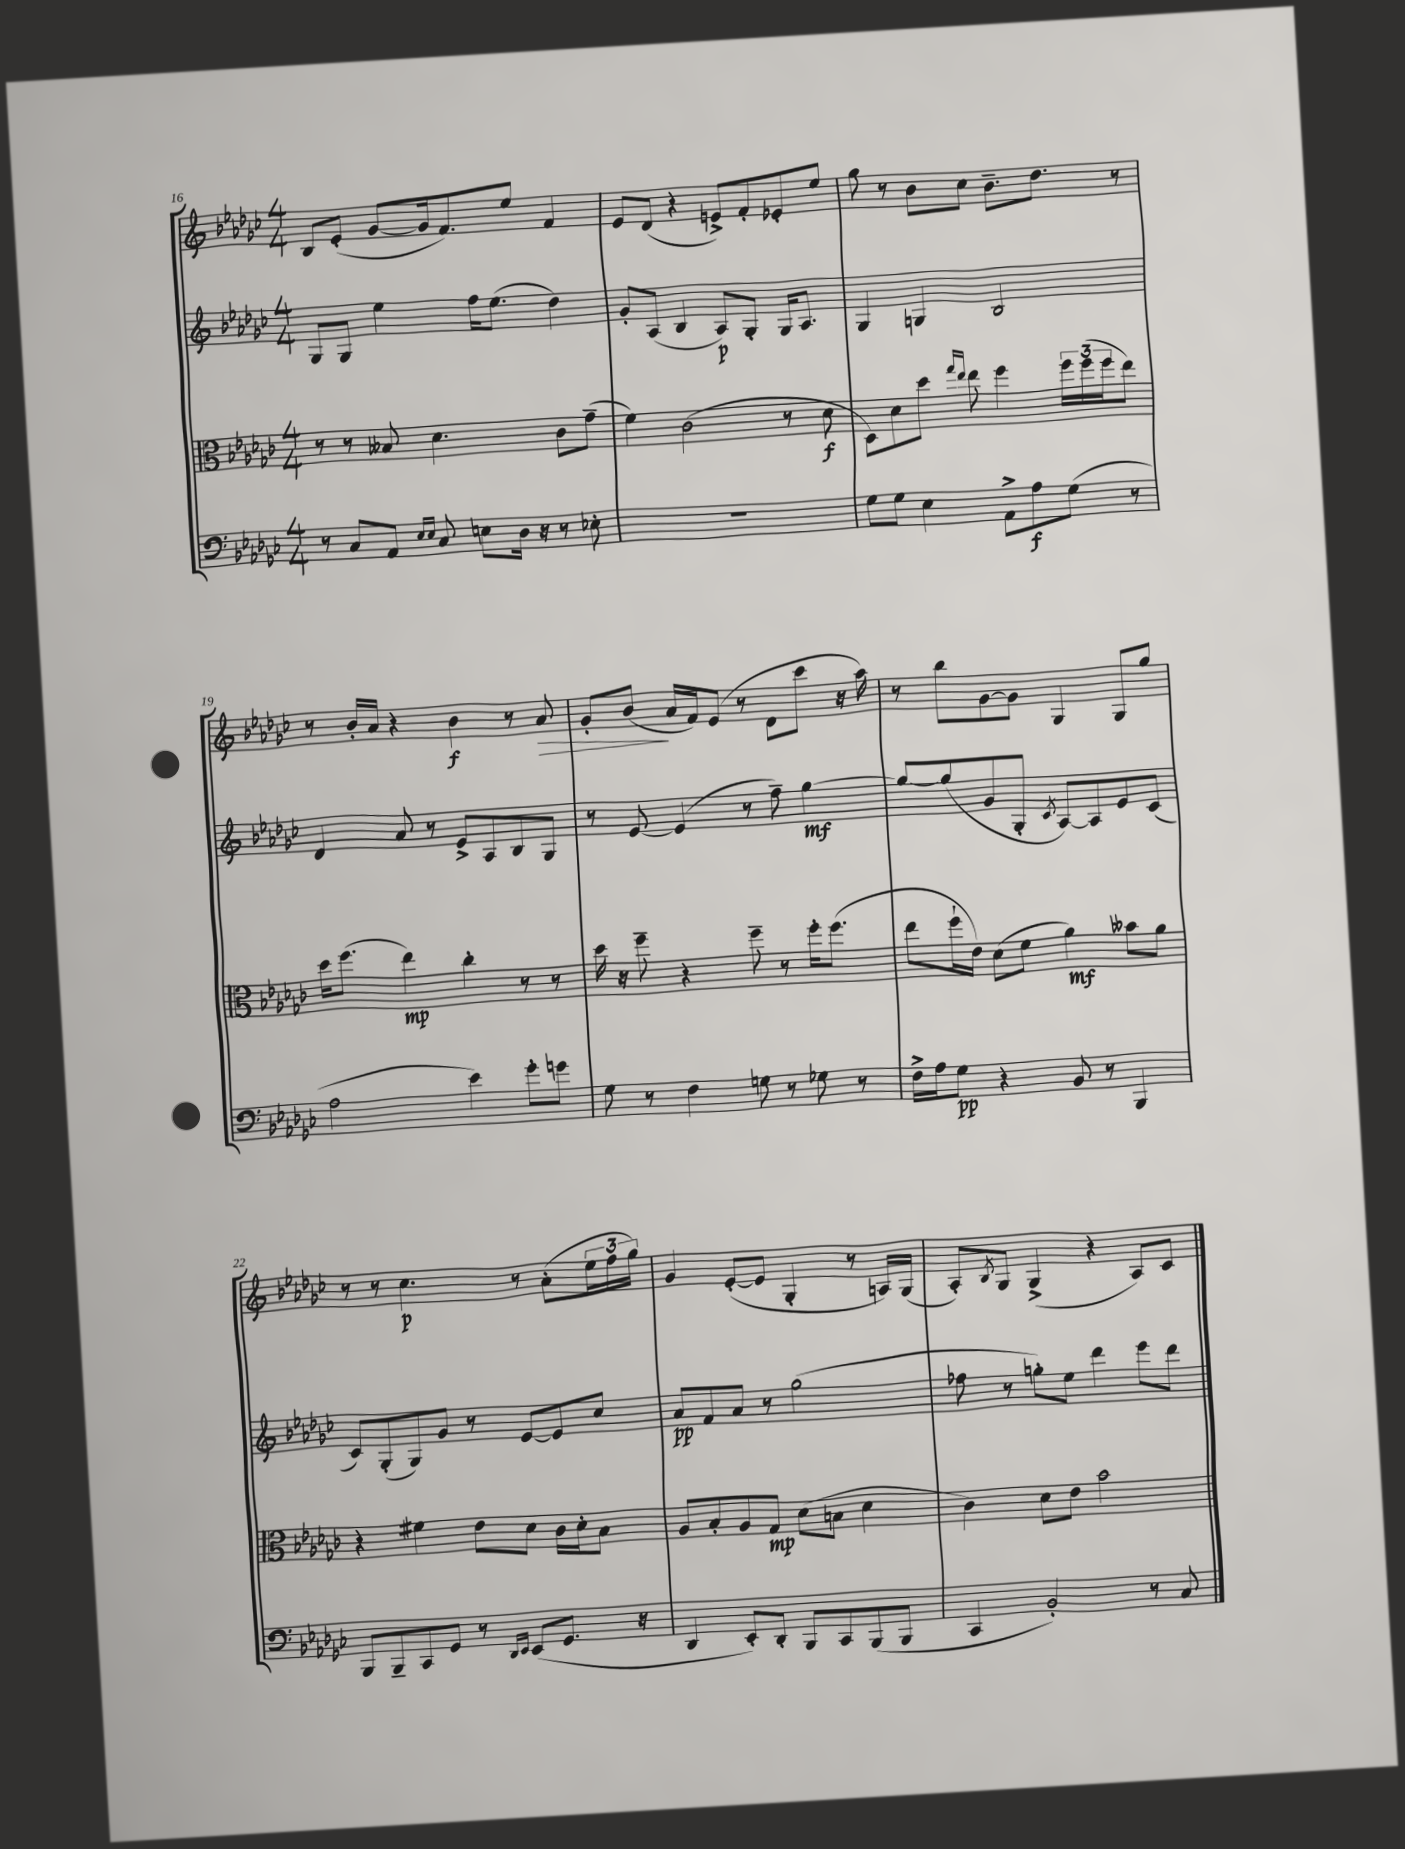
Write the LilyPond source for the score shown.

<<
\new StaffGroup <<
\new Staff = "s0" {
    \clef treble \key ges \major \numericTimeSignature \time 4/4
    bes8 ees'8-.( ges'8~ ges'16 f'8.) ees''8 f'4 |
    ees'8 des'8( r4 e'8->) f'8-. ees'8-. ees''8 |
    ges''8 r8 bes'8 ces''8 bes'8.-- des''8. r8 |
    r8 bes'16-. aes'16 r4 bes'4\f r8 aes'8\> |
    ges'8-. bes'8\!( aes'16 f'16) ees'8( r8 des'8 ces'''8 r16 aes''16) |
    r8 bes''8 ges'8~ ges'8 ges4 ges8 ges''8 |
    r8 r8 ces''4.\p r8 aes'8-.( \tuplet 3/2 { ees''16 f''16 ges''16) } |
    ges'4 ees'8~-.( ees'8 ges4-. r8 a16) ges16( |
    aes8-.) \acciaccatura { bes8 } ges8 ges4->( r4 aes8) ces'8 \bar "|." |
}
\new Staff = "s1" {
    \clef treble \key ges \major \numericTimeSignature \time 4/4
    ges8 ges8 ees''4 f''16 ees''8.( des''4) |
    ges'8-. aes8( bes4 aes8\p) ges8-. ges16 aes8. |
    ges4 g4 bes2 |
    des'4 aes'8 r8 ees'8-> aes8 bes8 ges8 |
    r8 ees'8~ ees'4( r8 f''8--) ges''4~\mf |
    ges''8~ ges''8( ges'8 ges8-. \acciaccatura { ces'8 } aes8~) aes8 ees'8 ces'8( |
    ces'8) ges8-.( ges8) ges'8 r8 ees'8~ ees'8 ces''8 |
    aes'8\pp f'8 aes'8 r8 ges''2( |
    fes''8 r8 g''8-.) ees''8 des'''4 ees'''8 des'''8 \bar "|." |
}
\new Staff = "s2" {
    \clef alto \key ges \major \numericTimeSignature \time 4/4
    r8 r8 beses8 des'4. ces'8 ges'8--( |
    f'4) ces'2( r8 des'8\f |
    des8) des'8 des''8 \grace { ges''16 ees''16 } ees''8 f''4 \tuplet 3/2 { f''16 f''16( f''16 } ees''8) |
    des''16 f''8.( ees''4\mp) ces''4-. r8 r8 |
    des''16 r16 f''8-- r4 f''8-- r8 f''16-. f''8.( |
    ees''8 f''16-! ees'16) des'8( f'8 aes'4\mf) beses'8 aes'8 |
    r4 fis'4 ees'8 des'8 ces'16 des'16-. bes8 |
    aes8 bes8-. aes8 ges8\mp des'8( b8 des'4 |
    ces'4) des'8 ees'8 bes'2 \bar "|." |
}
\new Staff = "s3" {
    \clef bass \key ges \major \numericTimeSignature \time 4/4
    r8 ces8 aes,8 \grace { ees16 ees16 } ces8 e8 des16 r16 r8 ees8-. |
    R1 |
    ges8 ges8 ees4 aes,8-> aes8\f ges8( r8 |
    aes2 ees'4) ges'8-. g'8 |
    ges8 r8 f4 g8 r8 ges8 r8 |
    f16-> aes16 ges8\pp r4 bes,8 r8 bes,,4 |
    bes,,8 bes,,8-- ces,8 ges,8 r8 \grace { des,16 ees,16 } ees,8( ges,8. r16 |
    des,4 ees,8-.) des,8-. bes,,8 ces,8 bes,,8( bes,,8 |
    ces,4 bes,2-.) r8 ces8 \bar "|." |
}
>>
>>
\layout { \context { \Score currentBarNumber = #16 } }
